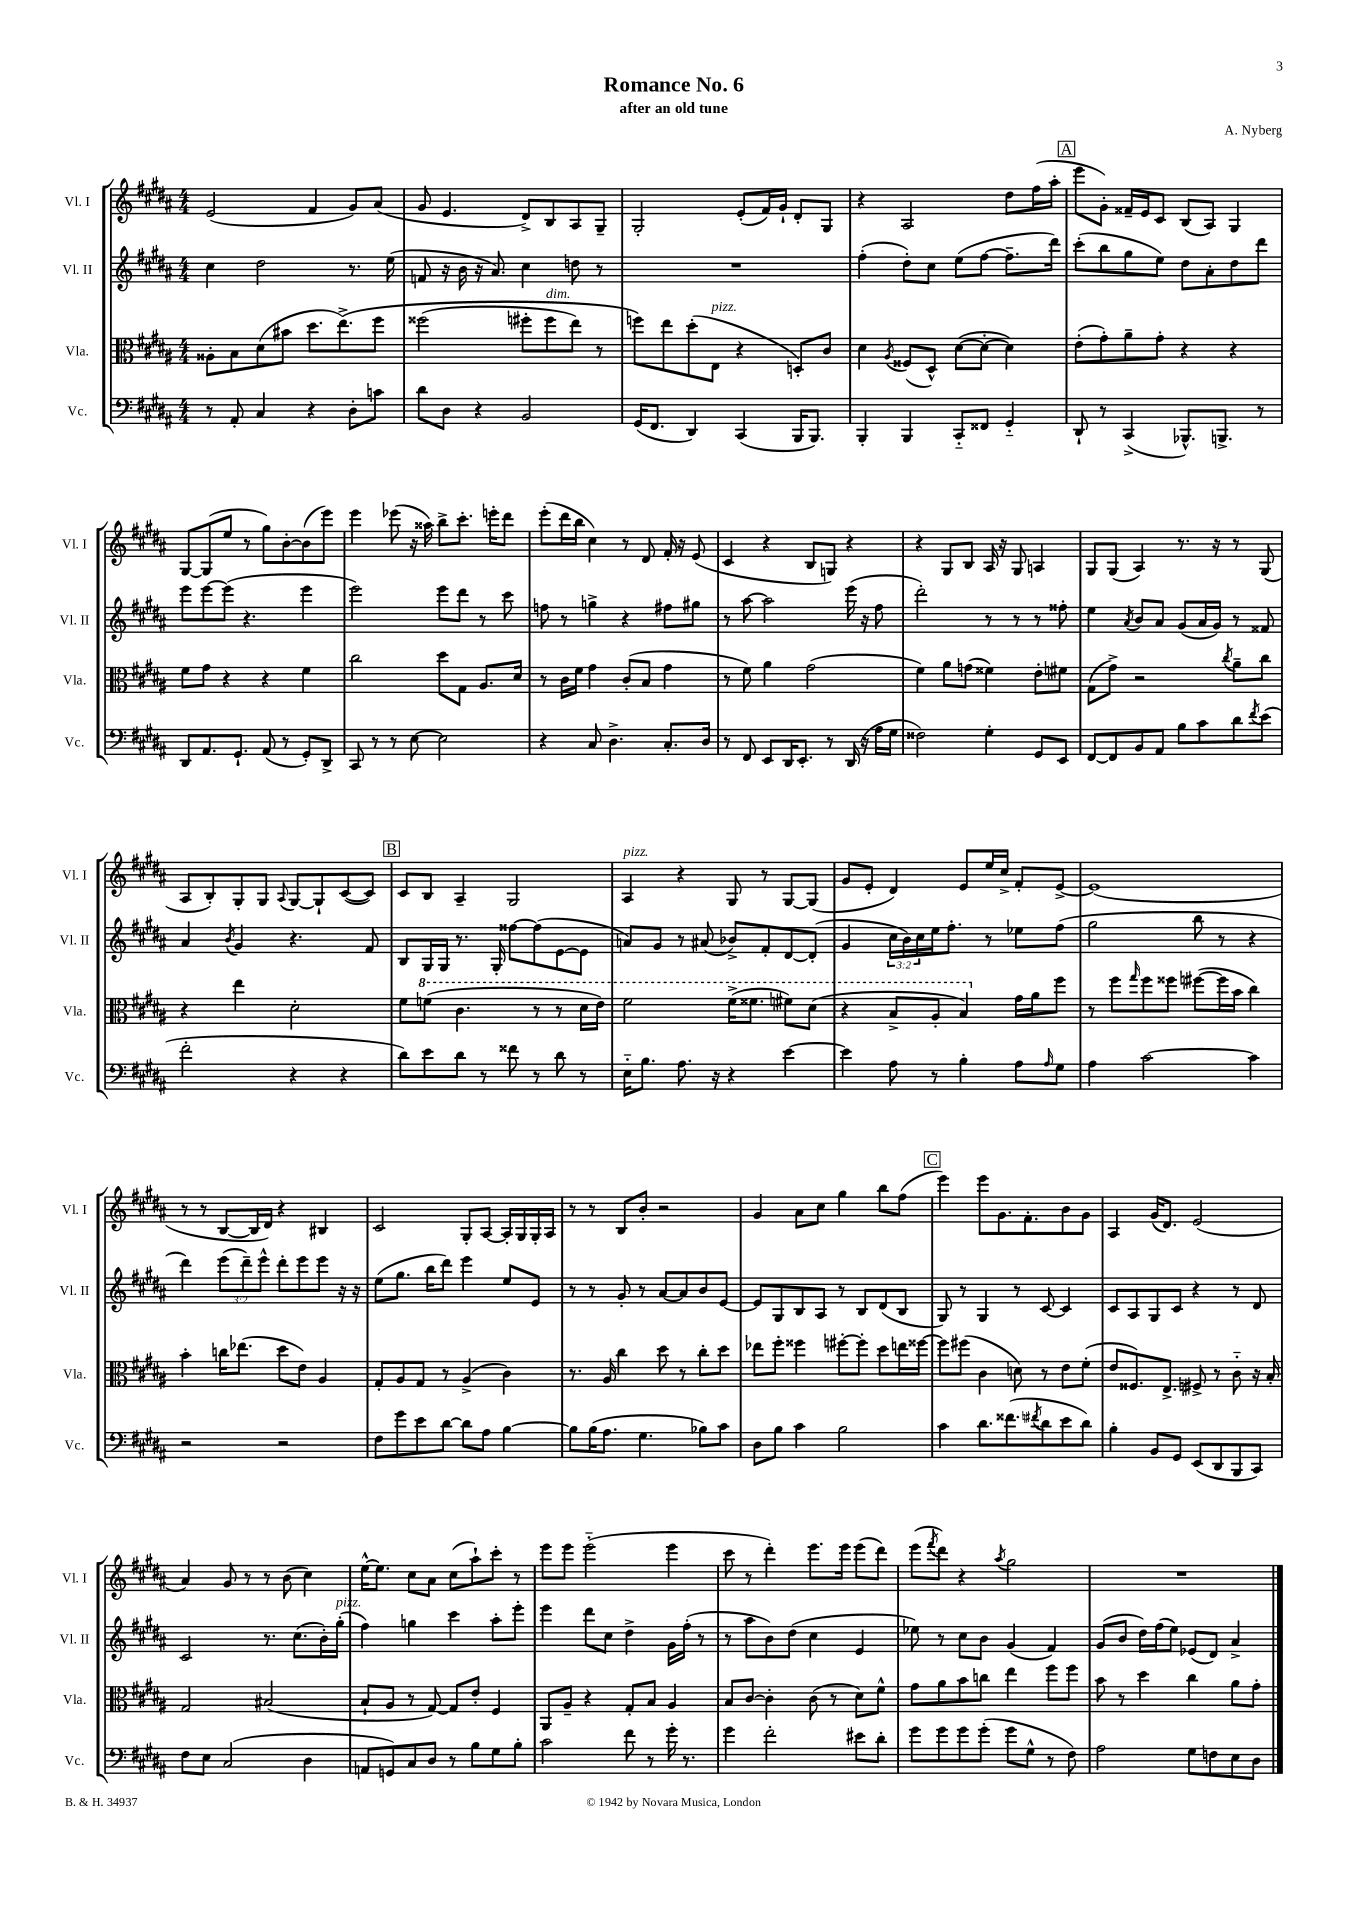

**kern	**kern	**kern	**kern
*staff4	*staff3	*staff2	*staff1
*clefF4	*clefC3	*clefG2	*clefG2
*k[f#c#g#d#a#]	*k[f#c#g#d#a#]	*k[f#c#g#d#a#]	*k[f#c#g#d#a#]
*M4/4	*M4/4	*M4/4	*M4/4
8r	8A##'	4cc#	(2e
8AA#'	8B	.	.
4C#	(8d#	2dd#	.
.	8b#	.	.
4r	8.dd#	.	4f#
.	&(8.ee^)	.	.
8D#'	.	8.r	8g#)
8c	8ff#	.	(8a#
.	.	(16ee	.
=	=	=	=
8d#	(2ff##	8f	8g#
8D#	.	16r	4.e
.	.	16b	.
4r	.	16r	.
.	.	8.a#)	.
2BB	8ff#'	4cc#	8d#^)
.	8ff#	.	8B
.	8ee)	8dd	8A#
.	8r	8r	8G#~
=	=	=	=
(16GG#	8ff&)	1r	2G#'
8.FF#	.	.	.
.	8ee	.	.
4DD#)	(8dd#'	.	.
.	8E	.	.
(4CC#	4r	.	(8e'
.	.	.	16f#)
.	.	.	16g#`
16BBB	8D')	.	8d#'
8.BBB)	.	.	.
.	8c#	.	8G#
=	=	=	=
4BBB'	4d#	(4ff#'	4r
.	8qA#	.	.
4BBB	(8F##	8dd#')	2A#
.	8D#^^)	8cc#	.
8CC#'~	([8d#	(8ee	.
8FF##	8d#'_	[8ff#	.
4GG#'~	4d#])	8.ff#~]	8dd#
.	.	.	(16ff#
.	.	16ddd#)	16aa#'
=	=	=	=
8DD#`	(8e'	(8ccc#'	8eee
8r	8g#')	8bb	8g#')
(4CC#^	8a#~	8gg#	16f##~
.	.	.	16e
.	8g#'	8ee)	8c#
8.BBB-^^)	4r	8dd#	(8B
.	.	8a#'	8A#)
8.BBB^	.	.	.
.	4r	8dd#	4G#
8r	.	8ddd#	.
=	=	=	=
8DD#	8f#	8eee	[8G#
8.AA#	8g#	[8eee	(8G#]
.	4r	(8eee]	8ee
8.GG#`	.	.	.
.	.	4.r	8r
(8AA#	4r	.	8gg#)
8r	.	.	[8b'
8GG#')	4f#	4eee	(8b]
8DD#^	.	.	8eee)
=	=	=	=
8CC#	2cc#	2eee)	4eee
8r	.	.	.
8r	.	.	(8eee-
[8E	.	.	16r
.	.	.	16aa##)
2E]	8dd#	8eee	8bb^
.	8G#	8ddd#	8.ccc#'
.	8.A#	8r	.
.	.	.	16eee'
.	.	8ccc#	8ddd#
.	16d#	.	.
=	=	=	=
4r	8r	8ff	(8eee'
.	16c#	8r	16ddd#
.	16f#	.	16bb
8C#	4g#	4gg^	4cc#)
4.D#^	.	.	.
.	(8c#'	4r	8r
.	8B	.	8d#
8.C#'	4g#	8ff#	16f#'
.	.	.	16r
.	.	8gg#	(8e
16D#	.	.	.
=	=	=	=
8r	8r	8r	4c#
8FF#	8f#)	[8aa#	.
8EE	4a#	2aa#]	4r
16DD#	.	.	.
8.EE'	.	.	.
.	(2g#	.	8B
8r	.	.	8G)
(16DD#	.	(16eee	4r
16r	.	16r	.
16A#	.	8ff#	.
16G#	.	.	.
=	=	=	=
2F##)	4f#)	2ddd#')	4r
.	8a#	.	8G#
.	(8g	.	8B
4G#'	4f##)	8r	16A#
.	.	.	16r
.	.	8r	8G#
8GG#	8e'	8r	4A
8EE	8f#	8ff##'	.
=	=	=	=
[8FF#	(8G#	4ee	8G#
8FF#]	8g#^)	.	(8G#
.	.	8qa#	.
8BB	2r	8b	4A#)
8AA#	.	8a#	.
8B	.	(8g#	8.r
8c#	.	16a#	.
.	.	16g#)	16r
.	8qcc#	.	.
8d#	8a#~	8r	8r
8qf#	.	.	.
(8e	8cc#	8f##	(8G#
=	=	=	=
2f#'	4r	4a#	8A#
.	.	.	8B')
.	.	8qb	.
.	4ee	4g#	8G#'
.	.	.	8G#
.	.	.	8qqA#
4r	2d#'	4.r	[8G#
.	.	.	8G#`]
4r	.	.	([8c#
.	.	8f#	8c#])
=	=	=	=
8d#)	8f#	8B	8c#
8e	(8ff	16G#	8B
.	.	16G#	.
8d#	4.cc#	8.r	4A#~
8r	.	.	.
.	.	16G#'	.
8f##	.	[8ff##	2G#
8r	8r	(8ff##]	.
8d#	8r	[8e	.
8r	16dd#	8e]	.
.	16ee)	.	.
=	=	=	=
16E'~	2ff#	8a)	4A#
8.B	.	.	.
.	.	8g#	.
8.A#	.	8r	4r
.	.	(8a#	.
16r	.	.	.
4r	(16ff#^	8b-^)	8G#
.	8.ff##	.	.
.	.	8f#'	8r
[4e	8ff#)	[8d#	[8G#
.	(8dd#	(8d#']	(8G#]
=	=	=	=
4e]	4r	4g#	8g#
.	.	.	8e'
8A#	8b^	24cc#	4d#)
.	.	24b)	.
.	.	24cc#	.
8r	8a#'	16ee	.
.	.	8.ff#'	.
4B'	4b)	.	8e
.	.	8r	16ee
.	.	.	16cc#^
8A#	16g#	8ee-	8f#'
.	16a#	.	.
16qqA#	.	.	.
8G#	8ff#	(8ff#	[8e^
=	=	=	=
4A#	8r	2gg#	(1e]
.	8ff#	.	.
.	16qqgg#	.	.
[2c#	8ff#	.	.
.	8ff##	.	.
.	([8ff#	8bb	.
.	16ff#]	8r	.
.	16b	.	.
4c#]	4cc#)	4r	.
=	=	=	=
2r	4b'	4ddd#)	8r
.	.	.	8r
.	16cc	(12eee	[8B
.	(8.ee-	.	.
.	.	12ddd#~)	.
.	.	.	16B]
.	.	12eee^^	.
.	.	.	16d#)
2r	8dd#	8ddd#'	4r
.	8e)	8eee	.
.	4A#	8eee	4B#
.	.	16r	.
.	.	16r	.
=	=	=	=
8F#	8G#'	(8ee	2c#
8g#	8A#	8.gg#	.
8e	8G#	.	.
.	.	16bb	.
[8d#	8r	8ddd#)	.
8d#]	(4A#^	4eee	8G#'
8A#	.	.	[8A#
[4B	4c#)	8ee	16A#']
.	.	.	16G#
.	.	8e	16G#'
.	.	.	16A#
=	=	=	=
8B]	8.r	8r	8r
(16B	.	8r	8r
8.A#	16A#	.	.
.	4cc#	8g#'	8B
4.G#	.	8r	8b'
.	8dd#	[8a#	2r
.	8r	8a#]	.
8B-)	8cc#'	8b	.
8c#	8dd#	[8e	.
=	=	=	=
8D#	8ee-	8e]	4g#
8B	8ff#'	8G#	.
4c#	4ff##	8B	8a#
.	.	8A#	8cc#
2B	[8ff#'	8r	4gg#
.	8ff#']	8B	.
.	8dd#	(8d#	8bb
.	16ee	8B	(8ff#
.	[16ff##	.	.
=	=	=	=
4c#	8ff##]	8G#)	4eee)
.	(8ff#	8r	.
8.d#	4c#	4G#	8eee
.	.	.	8.g#
(8.f##	.	.	.
.	8d)	8r	.
.	.	.	8.f#'
8qf#	.	.	.
8d#	8r	[8c#	.
8e	8e	4c#]	8b
8d#)	(8f#'	.	8g#
=	=	=	=
4B'	8e	8c#	4A#
.	8.F##)	8A#	.
8BB	.	8G#	(16g#
.	8.E^	.	8.d#)
8GG#	.	8c#	.
(8EE	8F#^	4r	(2e
8DD#	8r	.	.
8BBB	8c#'~	8r	.
8CC#)	16r	8d#	.
.	16B'	.	.
=	=	=	=
8F#	2G#	2c#	4a#)
8E	.	.	.
(2C#	.	.	8g#
.	.	.	8r
.	(2B#	8.r	8r
.	.	.	(8b
.	.	(8.cc#	.
4D#	.	.	4cc#)
.	.	16b')	.
.	.	(16gg#'	.
=	=	=	=
8AA	8B`	4ff#)	[16ee^^
.	.	.	8.ee]
8GG)	8A#	.	.
8C#	8r	4gg	8cc#
8D#	[8G#)	.	8a#
8r	8G#]	4ccc#	(8cc#
8B	8e'	.	8aa#`)
8G#	4F#	8aa#'	8ccc#'
8B'	.	8eee'	8r
=	=	=	=
2c#	8AA#	4eee	8eee
.	8A#~	.	8eee
.	4r	8ddd#	(2eee'~
.	.	8cc#	.
8f#	8G#'	4dd#^	.
8r	8B	.	.
16g#'	4A#	16g#	4eee
8.r	.	(16ff#'	.
.	.	8r	.
=	=	=	=
4g#	8B	8r	8ccc#
.	[8c#	8aa#	8r
2f#'	4c#']	8b)	4ddd#')
.	.	(8dd#	.
.	(8c#	4cc#	8.eee
.	8r	.	.
.	.	.	16eee
8e#	8d#)	4e	(8eee
8d#'	8f#^^	.	8ddd#)
=	=	=	=
8g#	8g#	8ee-)	(8eee
.	.	.	8qfff#
8g#	8a#	8r	8ddd#)
8g#	8b	8cc#	4r
(8g#'	8cc	8b	.
.	.	.	8qaa#
8g#	4ee	(4g#	2gg#
8G#^^	.	.	.
8r	8ff#	4f#)	.
8F#)	8ff#	.	.
=	=	=	=
2A#	8b	(8g#	1r
.	8r	8b	.
.	4dd#	16dd#)	.
.	.	(16ff#	.
.	.	8ee)	.
8G#	4cc#	(8e-	.
8F	.	8d#)	.
8E	8a#	4a#^	.
8D#	8g#'	.	.
==	==	==	==
*-	*-	*-	*-
